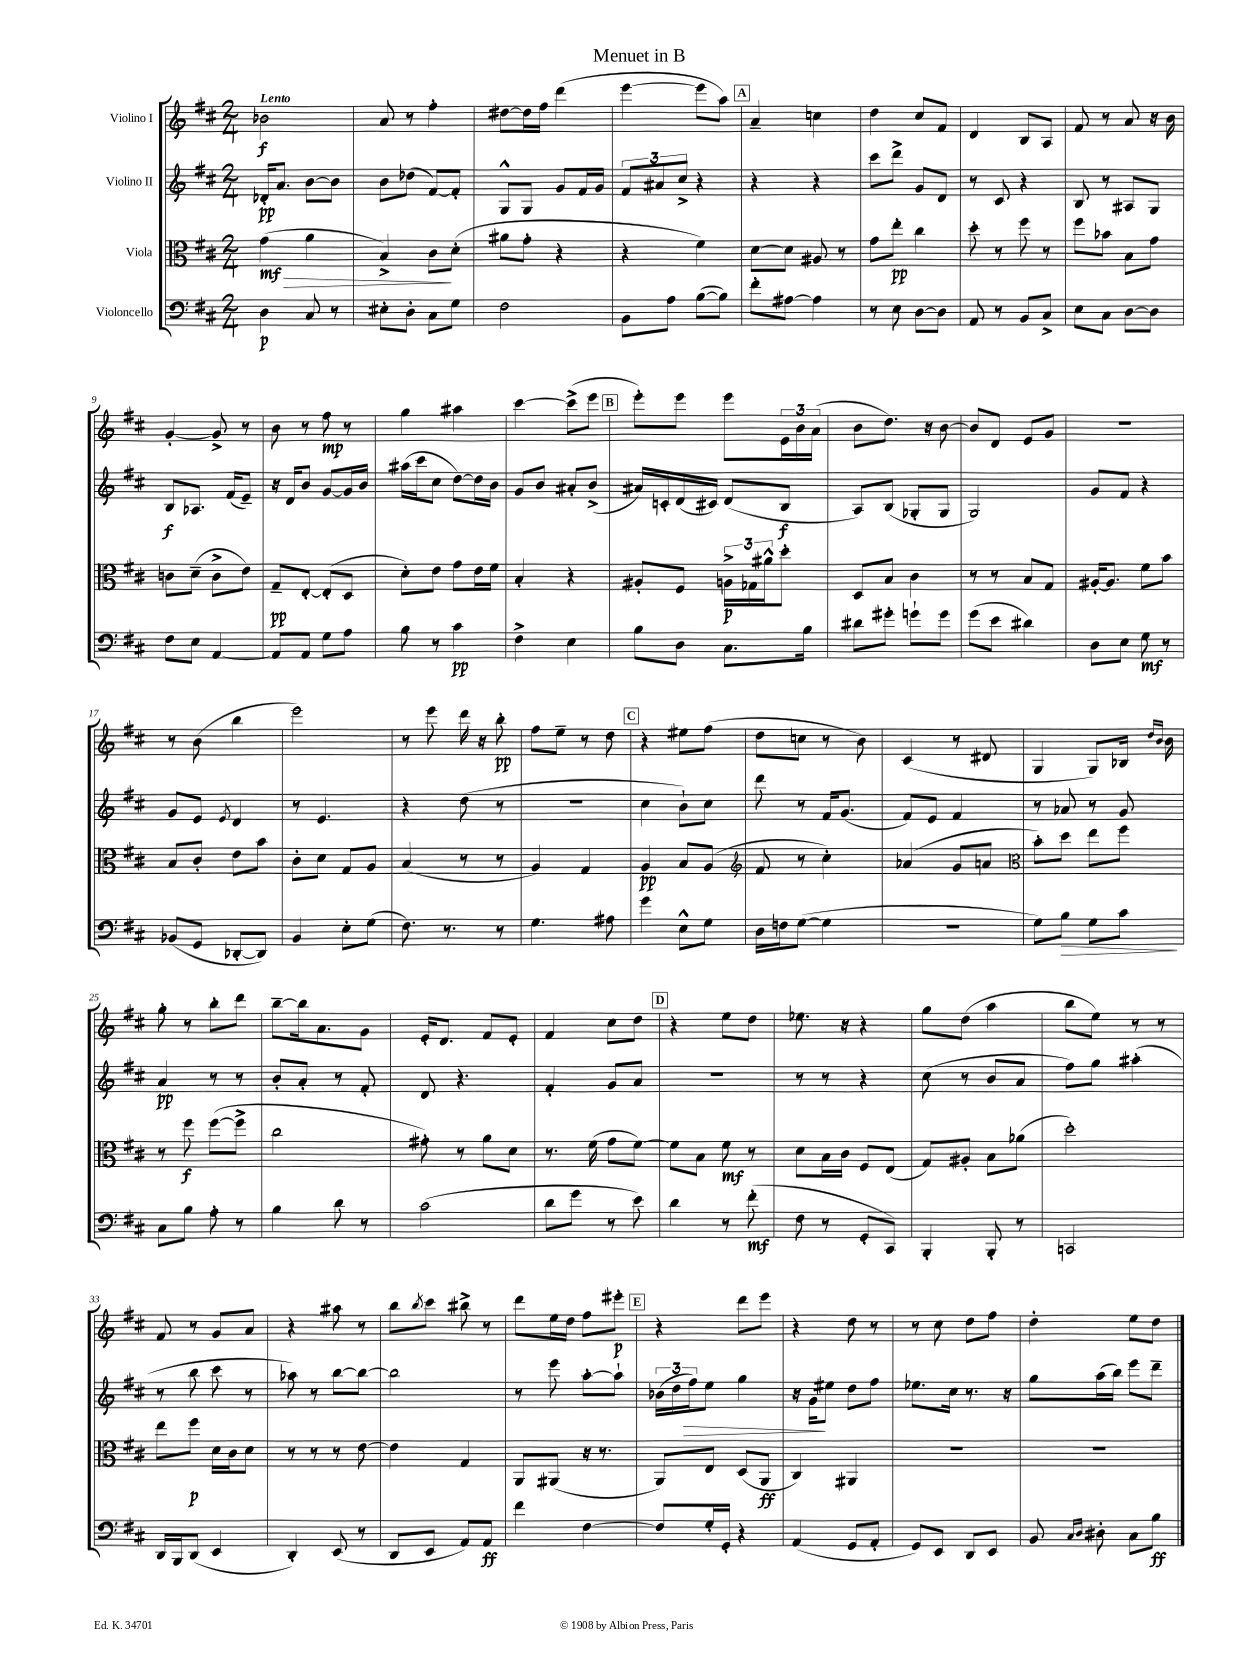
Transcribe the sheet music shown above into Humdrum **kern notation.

**kern	**dynam	**kern	**dynam	**kern	**dynam	**kern	**dynam
*part4	*part4	*part3	*part3	*part2	*part2	*part1	*part1
*staff4	*staff4	*staff3	*staff3	*staff2	*staff2	*staff1	*staff1
*I"Violoncello	*	*I"Viola	*	*I"Violino II	*	*I"Violino I	*
*clefF4	*	*clefC3	*	*clefG2	*	*clefG2	*
*k[f#c#]	*	*k[f#c#]	*	*k[f#c#]	*	*k[f#c#]	*
*M2/4	*	*M2/4	*	*M2/4	*	*M2/4	*
=1	=1	=1	=1	=1	=1	=1	=1
!	!	!	!	!	!	!LO:TX:a:B:t=Lento	!
!	!	!	!LO:HP:b	!	!	!	!
4D\	p	(4g\	> mf	16d-X'/KL	pp	2b-X\	f
.	.	.	.	8.a/J	.	.	.
8C#/	.	4a\	.	[8b\L	.	.	.
8r	.	.	.	8b\J]	.	.	.
=2	=2	=2	=2	=2	=2	=2	=2
8E#X'\L	.	4B^/)	.	8b\L	.	8a/	.
8D'\J	.	.	.	(8dd-X\J	.	8r	.
8C#\L	.	8c#\L	.	[8f#/L)	.	4ff#'\	.
8G\J	.	(8d'\J	]	8f#'/J]	.	.	.
=3	=3	=3	=3	=3	=3	=3	=3
2F#\	.	8a#X\L	.	8G^^/L	.	[8dd#X\L	.
.	.	8g'\J	.	8G/J	.	16dd#\L]	.
.	.	.	.	.	.	16ff#\JJ	.
.	.	4r	.	8g/L	.	(4ddd\	.
.	.	.	.	16f#/L	.	.	.
.	.	.	.	16g/JJ	.	.	.
=4	=4	=4	=4	=4	=4	=4	=4
8BB\L	.	4r	.	12f#/L	.	[4eee\	.
.	.	.	.	12a#X/	.	.	.
8A\J	.	.	.	.	.	.	.
.	.	.	.	12cc#^/J	.	.	.
([8B\L	.	4f#\)	.	4r	.	8eee\L]	.
8B\J])	.	.	.	.	.	8aa\J)	.
!!LO:REH:place=s1:t=A
=5	=5	=5	=5	=5	=5	=5	=5
8f#'\L	.	[8d\L	.	4r	.	4a~/	.
[8A#X\J	.	8d\J]	.	.	.	.	.
4A#\]	.	8A#X/	.	4r	.	4ccn\	.
.	.	8r	.	.	.	.	.
=6	=6	=6	=6	=6	=6	=6	=6
8r	.	8g\L	.	8ccc#\L	.	4dd\	.
8E\	.	8ee'\J	pp	8ddd^\J	.	.	.
[8D\L	.	4cc#\	.	8g/L	.	8cc#/L	.
8D\J]	.	.	.	8d/J	.	8f#/J	.
=7	=7	=7	=7	=7	=7	=7	=7
8AA/	.	8dd'\	.	8r	.	4d/	.
8r	.	8r	.	8c#/	.	.	.
8BB/L	.	8ff#\	.	4r	.	8B/L	.
8C#^/J	.	8r	.	.	.	8A/J	.
=8	=8	=8	=8	=8	=8	=8	=8
8E\L	.	8ff#\L	.	8B/	.	8f#/	.
8C#\J	.	8b-X\J	.	8r	.	8r	.
[8D\L	.	8B\L	.	8A#X/L	.	8a/	.
8D\J]	.	8g\J	.	8G/J	.	16r	.
.	.	.	.	.	.	16b\	.
!!LO:LB:g=z
=9	=9	=9	=9	=9	=9	=9	=9
8F#\L	.	8cn\L	.	8B/L	f	[4g'/	.
8E\J	.	(8d~\J	.	8.A-X/J	.	.	.
[4AA/	.	8c^\L	.	.	.	8g^/]	.
.	.	.	.	(16f#/KL	.	.	.
.	.	8e\J)	.	8e~/J)	.	8r	.
=10	=10	=10	=10	=10	=10	=10	=10
8AA/L]	.	8G~/L	pp	16r	.	8b\	.
.	.	.	.	16d/KL	.	.	.
8AA/J	.	[8E'/J	.	8b/J	.	8r	.
8G\L	.	(8E'/L]	.	[8g/L	.	8ff#\	mp
8A\J	.	8D/J	.	16g/L]	.	8r	.
.	.	.	.	16b/JJ	.	.	.
=11	=11	=11	=11	=11	=11	=11	=11
8B\	.	8d'\L)	.	(16aa#X\LL	.	4gg\	.
.	.	.	.	16ccc#\J	.	.	.
8r	.	8e\J	.	8cc#\J	.	.	.
4c#\	pp	8g\L	.	[8dd\L)	.	4aa#X\	.
.	.	16e\L	.	16dd\L]	.	.	.
.	.	16f#\JJ	.	16b\JJ	.	.	.
=12	=12	=12	=12	=12	=12	=12	=12
4F#^\	.	4B'/	.	8g/L	.	[4ccc#\	.
.	.	.	.	8b/J	.	.	.
4E\	.	4r	.	8a#X'/L	.	(8ccc#^\L]	.
.	.	.	.	(8b^/J	.	8eee\J	.
!!LO:REH:place=s1:t=B
=13	=13	=13	=13	=13	=13	=13	=13
8B\L	.	8A#X'/L	.	16a#X/LL)	.	8eee'\L)	.
.	.	.	.	16cn'/	.	.	.
8D\J	.	8F#/J	.	(16d/	.	8eee\J	.
.	.	.	.	16c#X/JJ)	.	.	.
8.C#\L	.	24An^\LL	p	(8d/L	.	8eee\L	.
.	.	24G-X\	.	.	.	.	.
.	.	24a#X^^\J	.	.	.	.	.
.	.	8dd'\J	.	8B/J	f	24e\L	.
.	.	.	.	.	.	24b\	.
16B\Jk	.	.	.	.	.	.	.
.	.	.	.	.	.	(24a\JJ	.
=14	=14	=14	=14	=14	=14	=14	=14
8d#X\L	.	8D/L	.	8A/L)	.	8b\L	.
8g#X'\J	.	8B/J	.	(8B/J	.	8.dd\J)	.
8gn`\L	.	4c#\	.	8G-X'/L	.	.	.
.	.	.	.	.	.	16r	.
8g\J	.	.	.	8G-/J	.	[8b\	.
=15	=15	=15	=15	=15	=15	=15	=15
(8g\L	.	8r	.	2G/)	.	8b/L]	.
8e\J	.	8r	.	.	.	8d/J	.
4d#X\)	.	8B/L	.	.	.	8e/L	.
.	.	8G/J	.	.	.	8g/J	.
=16	=16	=16	=16	=16	=16	=16	=16
8D\L	.	[16A#X'/KL	.	8g/L	.	2r	.
.	.	8.A#/J]	.	.	.	.	.
8E\J	.	.	.	8f#/J	.	.	.
8G\	mf	8f#\L	.	4r	.	.	.
8r	.	8b\J	.	.	.	.	.
!!LO:LB:g=z
=17	=17	=17	=17	=17	=17	=17	=17
(8BB-X/L	.	8B/L	.	8g/L	.	8r	.
8GG/J	.	8c#'/J	.	8e/J	.	(8b\	.
.	.	.	.	8qe/	.	.	.
[8DD-X'/L	.	8e\L	.	4d/	.	4bb\	.
8DD-/J])	.	8b\J	.	.	.	.	.
=18	=18	=18	=18	=18	=18	=18	=18
4BB/	.	8c#'\L	.	8r	.	2eee\)	.
.	.	8d\J	.	4.e/	.	.	.
8E'\L	.	8G/L	.	.	.	.	.
(8G\J	.	8A/J	.	.	.	.	.
=19	=19	=19	=19	=19	=19	=19	=19
8.F#\)	.	(4B/	.	4r	.	8r	.
.	.	.	.	.	.	8eee\	.
8.r	.	.	.	.	.	.	.
.	.	8r	.	(8dd\	.	16ddd\	.
.	.	.	.	.	.	16r	.
8r	.	8r	.	8r	.	8bb'\	pp
=20	=20	=20	=20	=20	=20	=20	=20
4.G\	.	4A/)	.	2r	.	8ff#\L	.
.	.	.	.	.	.	8ee~\J	.
.	.	4G/	.	.	.	8r	.
8A#X\	.	.	.	.	.	8dd\	.
!!LO:REH:place=s1:t=C
=21	=21	=21	=21	=21	=21	=21	=21
4g\	.	4A/	pp	4cc#\	.	4r	.
8E^^\L	.	8B/L	.	8b`\L)	.	8ee#X\L	.
8G\J	.	(8A/J	.	8cc#\J	.	(8ff#\J	.
=22	=22	=22	=22	=22	=22	=22	=22
*	*	*clefG2	*	*	*	*	*
16D\LL	.	8f#/	.	8ddd\	.	8dd\L	.
16Fn\J	.	.	.	.	.	.	.
([8G\J	.	8r	.	8r	.	8ccn\J	.
4G\]	.	4cc#'\)	.	16f#/KL	.	8r	.
.	.	.	.	(8.g/J	.	.	.
.	.	.	.	.	.	8b\)	.
=23	=23	=23	=23	=23	=23	=23	=23
2r	.	(4a-X/	.	8f#/L)	.	(4c#/	.
.	.	.	.	8e/J	.	.	.
.	.	8g/L	.	4f#/	.	8r	.
.	.	8an/J	.	.	.	8d#X/	.
=24	=24	=24	=24	=24	=24	=24	=24
*	*	*clefC3	*	*	*	*	*
8G\L)	.	8b'\L)	.	8r	.	4G/	.
!	!LO:HP:b	!	!	!	!	!	!
8B\J	>	8dd\J	.	8a-X/	.	.	.
8G\L	.	8ee\L	.	8r	.	8G/L)	.
8c#\J	.	8ff#\J	.	8g/	.	16B-X/Jk	.
.	.	.	.	.	.	16qqdd/LL	.
.	.	.	.	.	.	16qqb/JJ	.
.	.	.	.	.	.	16b\	.
.	]	.	.	.	.	.	.
!!LO:LB:g=z
=25	=25	=25	=25	=25	=25	=25	=25
8C#\L	.	8r	.	4a/	pp	8gg'\	.
8B\J	.	8ff#\	f	.	.	8r	.
8A'\	.	([8ff#\L	.	8r	.	8bb'\L	.
8r	.	8ff#^\J]	.	8r	.	8ddd\J	.
=26	=26	=26	=26	=26	=26	=26	=26
4B\	.	2cc#\	.	8b'/L	.	[8bb~\L	.
.	.	.	.	8a'/J	.	16bb\k]	.
.	.	.	.	.	.	8.a\	.
8d\	.	.	.	8r	.	.	.
8r	.	.	.	8f#'/	.	8g\J	.
=27	=27	=27	=27	=27	=27	=27	=27
(2c#\	.	8g#X'\)	.	8d/	.	16e'/KL	.
.	.	.	.	.	.	8.d/J	.
.	.	8r	.	4.r	.	.	.
.	.	8a\L	.	.	.	8f#/L	.
.	.	8d\J	.	.	.	8e'/J	.
=28	=28	=28	=28	=28	=28	=28	=28
8d\L	.	8.r	.	4f#'/	.	4f#/	.
8g\J	.	.	.	.	.	.	.
.	.	(16f#\	.	.	.	.	.
8r	.	8g\L	.	8g/L	.	8cc#\L	.
8e\)	.	[8f#\J)	.	8a/J	.	8dd\J	.
!!LO:REH:place=s1:t=D
=29	=29	=29	=29	=29	=29	=29	=29
4d\	.	8f#\L]	.	2r	.	4r	.
.	.	8B\J	.	.	.	.	.
8r	.	8f#\	mf	.	.	8ee\L	.
(8f#'\	mf	8r	.	.	.	8dd\J	.
=30	=30	=30	=30	=30	=30	=30	=30
8F#\	.	8d\L	.	8r	.	8.ee-X\	.
8r	.	16B\L	.	8r	.	.	.
.	.	16c#\JJ	.	.	.	16r	.
8GG'/L	.	8F#/L	.	4r	.	4r	.
8CC#/J)	.	(8E/J	.	.	.	.	.
=31	=31	=31	=31	=31	=31	=31	=31
4BBB'/	.	8G/L)	.	(8cc#\	.	8gg\L	.
.	.	8A#X'/J	.	8r	.	(8dd\J	.
8BBB'/	.	8B\L	.	8b/L	.	4aa\	.
8r	.	(8a-X\J	.	8a/J	.	.	.
=32	=32	=32	=32	=32	=32	=32	=32
2CCn/	.	2dd'\)	.	8ff#\L)	.	8bb\L	.
.	.	.	.	8gg\J	.	8ee\J)	.
.	.	.	.	(4aa#X'\	.	8r	.
.	.	.	.	.	.	8r	.
!!LO:LB:g=z
=33	=33	=33	=33	=33	=33	=33	=33
16DD/LL	.	8ee\L	.	8r	.	8f#/	.
16BBB/J	.	.	.	.	.	.	.
(8DD/J	.	8ff#\J	p	8bb\	.	8r	.
4EE/	.	16d\LL	.	8ccc#\	.	8g/L	.
.	.	16c#\J	.	.	.	.	.
.	.	8d\J	.	8r	.	8a/J	.
=34	=34	=34	=34	=34	=34	=34	=34
4DD'/)	.	8r	.	8aa-X\)	.	4r	.
.	.	8r	.	8r	.	.	.
(8EE/	.	8r	.	[8bb\L	.	8aa#X\	.
8r	.	[8e\	.	8bb\J_	.	8r	.
=35	=35	=35	=35	=35	=35	=35	=35
8DD/L	.	4e\]	.	2bb\]	.	8bb\L	.
.	.	.	.	.	.	8qbb/	.
8EE/J	.	.	.	.	.	8ccc#\J	.
8AA/L)	.	4G/	.	.	.	8bb#X^\	.
8AA/J	ff	.	.	.	.	8r	.
=36	=36	=36	=36	=36	=36	=36	=36
4f#\	.	8AA/L	.	8r	.	8ddd\L	.
.	.	(8AA#X/J	.	8eee\	.	16ee\L	.
.	.	.	.	.	.	16dd\JJ	.
[4F#\	.	16r	.	[8aa'\L	.	8ff#\L	.
.	.	8.r	.	.	.	.	.
.	.	.	.	8aa`\J]	.	8eee#X'\J	p
!!LO:REH:place=s1:t=E
=37	=37	=37	=37	=37	=37	=37	=37
8F#/L]	.	8AA/L)	.	(24b-X\LL	.	4r	.
.	.	.	.	24dd\	.	.	.
!	!	!	!	!	!LO:HP:b	!	!
.	.	.	.	24ff#\J)	>	.	.
16G'/L	.	8E/J	.	8ee\J	.	.	.
16GG'/JJ	.	.	.	.	.	.	.
4r	.	(8D/L	.	4gg\	.	8ddd\L	.
.	.	8AA/J	ff	.	.	8eee\J	.
=38	=38	=38	=38	=38	=38	=38	=38
(4AA/	.	4C#/)	.	16r	.	4r	.
.	.	.	.	16g\KL	.	.	.
.	.	.	.	8ee#X\J	]	.	.
8GG/L	.	4AA#X/	.	8dd\L	.	8dd\	.
8AA'/J	.	.	.	8ff#\J	.	8r	.
=39	=39	=39	=39	=39	=39	=39	=39
8GG/L)	.	2r	.	8.ee-X\L	.	8r	.
8EE/J	.	.	.	.	.	8cc#\	.
.	.	.	.	16cc#\Jk	.	.	.
8DD/L	.	.	.	8.r	.	8dd\L	.
8EE/J	.	.	.	.	.	8ff#\J	.
.	.	.	.	16r	.	.	.
=40	=40	=40	=40	=40	=40	=40	=40
8BB/	.	2r	.	8gg\L	.	4dd'\	.
16qqC#/LL	.	.	.	.	.	.	.
16qqD/JJ	.	.	.	.	.	.	.
8D#X'\	.	.	.	(16aa\L	.	.	.
.	.	.	.	16bb\JJ)	.	.	.
8C#\L	.	.	.	8eee\L	.	8ee\L	.
8B\J	ff	.	.	8ddd~\J	.	8dd\J	.
==	==	==	==	==	==	==	==
*-	*-	*-	*-	*-	*-	*-	*-
